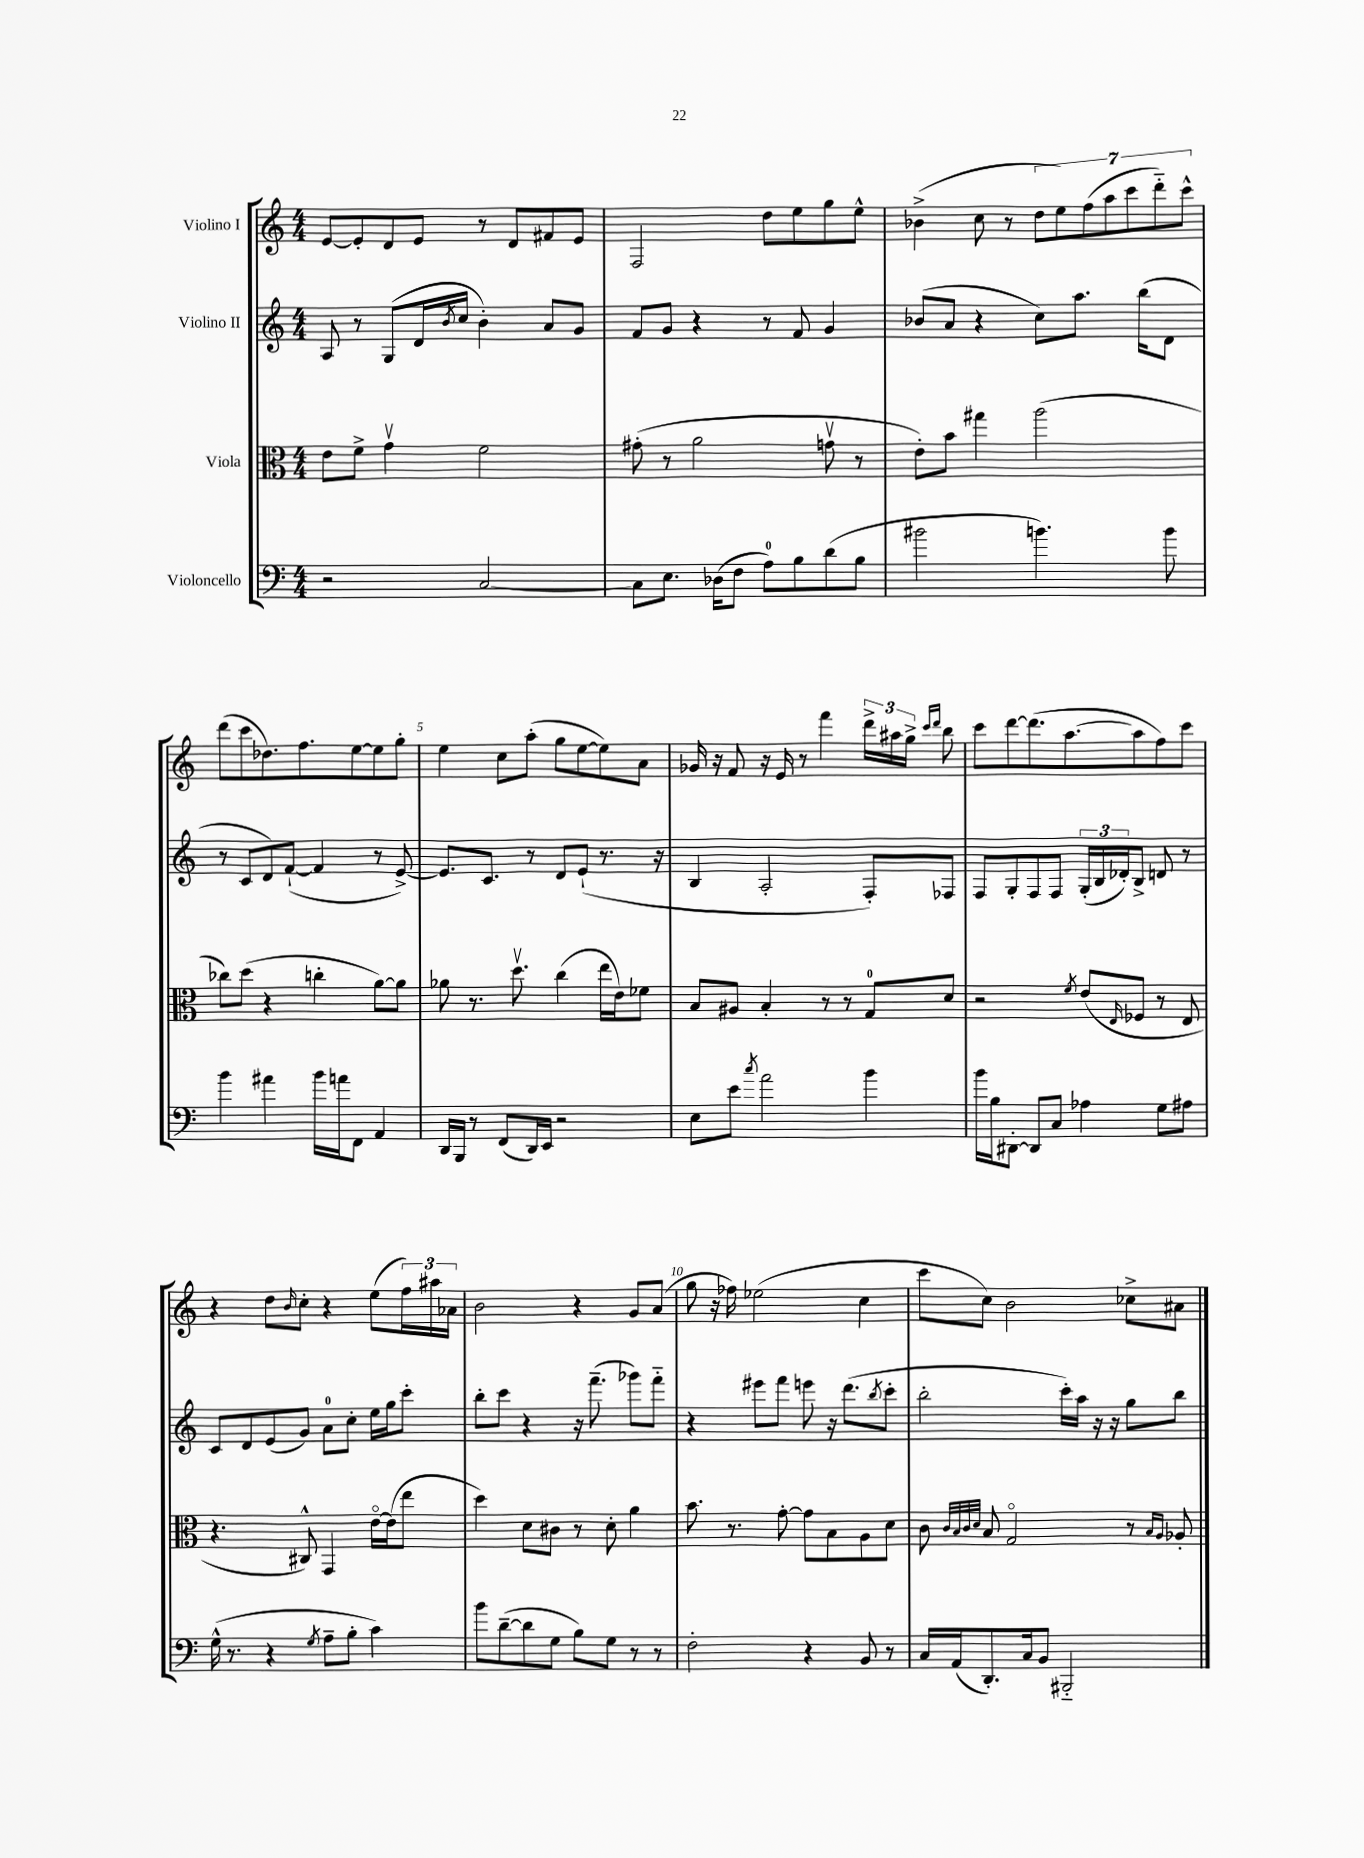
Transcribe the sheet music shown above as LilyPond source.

<<
\new StaffGroup <<
\new Staff = "s0" \with { instrumentName = "Violino I" } {
    \clef treble \key c \major \numericTimeSignature \time 4/4
    e'8~ e'8-. d'8 e'8 r8 d'8 fis'8 e'8 |
    f2 d''8 e''8 g''8 e''8-^ |
    bes'4->( c''8 r8 \tuplet 7/4 { d''8 e''8) f''8( a''8 c'''8 d'''8-_) c'''8-^ } |
    d'''8( c'''8 des''8.) f''8. e''8~ e''8 g''8-. |
    e''4 c''8 a''8-.( g''8 e''8~ e''8) a'8 |
    ges'16 r16 f'8 r16 e'16 r8 f'''4 \tuplet 3/2 { d'''16-> ais''16 g''16-> } \grace { c'''16 d'''16 } b''8 |
    c'''8 d'''8~ d'''8.( a''8.~ a''8 f''8) c'''8 |
    r4 d''8 \grace { b'16 } c''8-. r4 e''8( \tuplet 3/2 { f''16) ais''16 aes'16 } |
    b'2 r4 g'8 a'8( |
    g''8 r16 fes''16) ees''2( c''4 |
    c'''8 c''8) b'2 ces''8-> ais'8 \bar "|." |
}
\new Staff = "s1" \with { instrumentName = "Violino II" } {
    \clef treble \key c \major \numericTimeSignature \time 4/4
    a8 r8 g8( d'16 \acciaccatura { b'8 } c''16 b'4-.) a'8 g'8 |
    f'8 g'8 r4 r8 f'8 g'4 |
    bes'8( a'8 r4 c''8) a''8. b''16( d'8 |
    r8 c'8 d'8) f'8~-!( f'4 r8 e'8~->) |
    e'8. c'8. r8 d'8 e'8-!( r8. r16 |
    b4 a2-. f8-.) fes8 |
    f8 g8-. f8 f8 \tuplet 3/2 { g16-.( b16 des'16-.) } b8-> d'8 r8 |
    c'8 d'8 e'8( g'8) a'8-0 c''8-. e''16 g''16 c'''8-. |
    b''8-. c'''8 r4 r16 f'''8.--( ges'''8) f'''8-_ |
    r4 eis'''8 f'''8 e'''8 r16 d'''8.( \acciaccatura { b''8 } c'''8-. |
    b''2-. c'''16-.) a''16 r16 r16 g''8 b''8 \bar "|." |
}
\new Staff = "s2" \with { instrumentName = "Viola" } {
    \clef alto \key c \major \numericTimeSignature \time 4/4
    e'8 f'8-> g'4\upbow f'2 |
    gis'8-.( r8 a'2 g'8\upbow r8 |
    e'8-.) b'8 gis''4 a''2( |
    ces''8) d''8( r4 c''4-. a'8~) a'8 |
    aes'8 r8. d''8.\upbow c''4( e''16 e'16) fes'8 |
    b8 ais8 b4-. r8 r8 g8-0 d'8 |
    r2 \acciaccatura { f'8 } e'8( \grace { e16 } fes8 r8 e8 |
    r4. cis8-^) g,4 e'16~\flageolet e'16( e''8 |
    d''4) d'8 cis'8 r8 d'8-. a'4 |
    b'8. r8. g'8~-. g'8 b8 a8 d'8 |
    c'8 \grace { c'32 b32 c'32 d'32 } b8 g2\flageolet r8 \grace { b16 a16 } aes8-. \bar "|." |
}
\new Staff = "s3" \with { instrumentName = "Violoncello" } {
    \clef bass \key c \major \numericTimeSignature \time 4/4
    r2 c2~ |
    c8 e8. des16( f8 a8-0) b8 d'8( b8 |
    bis'2 b'4.) b'8 |
    b'4 ais'4 b'16 a'16 f,8 a,4 |
    d,16 b,,16 r8 f,8( d,16) e,16 r2 |
    e8 e'8 \acciaccatura { c''8 } a'2 b'4 |
    b'16 b16 dis,8~-. dis,8 c8 aes4 g8 ais8 |
    g16-^( r8. r4 \acciaccatura { g8 } a8-- b8-. c'4) |
    b'8 d'8~--( d'8 g8 b8) g8 r8 r8 |
    f2-. r4 b,8 r8 |
    c16 a,16( d,8.-.) c16 b,8 bis,,2-_ \bar "|." |
}
>>
>>
\layout { \context { \Score \override BarNumber.break-visibility = ##(#f #t #t) barNumberVisibility = #(every-nth-bar-number-visible 5) } }
